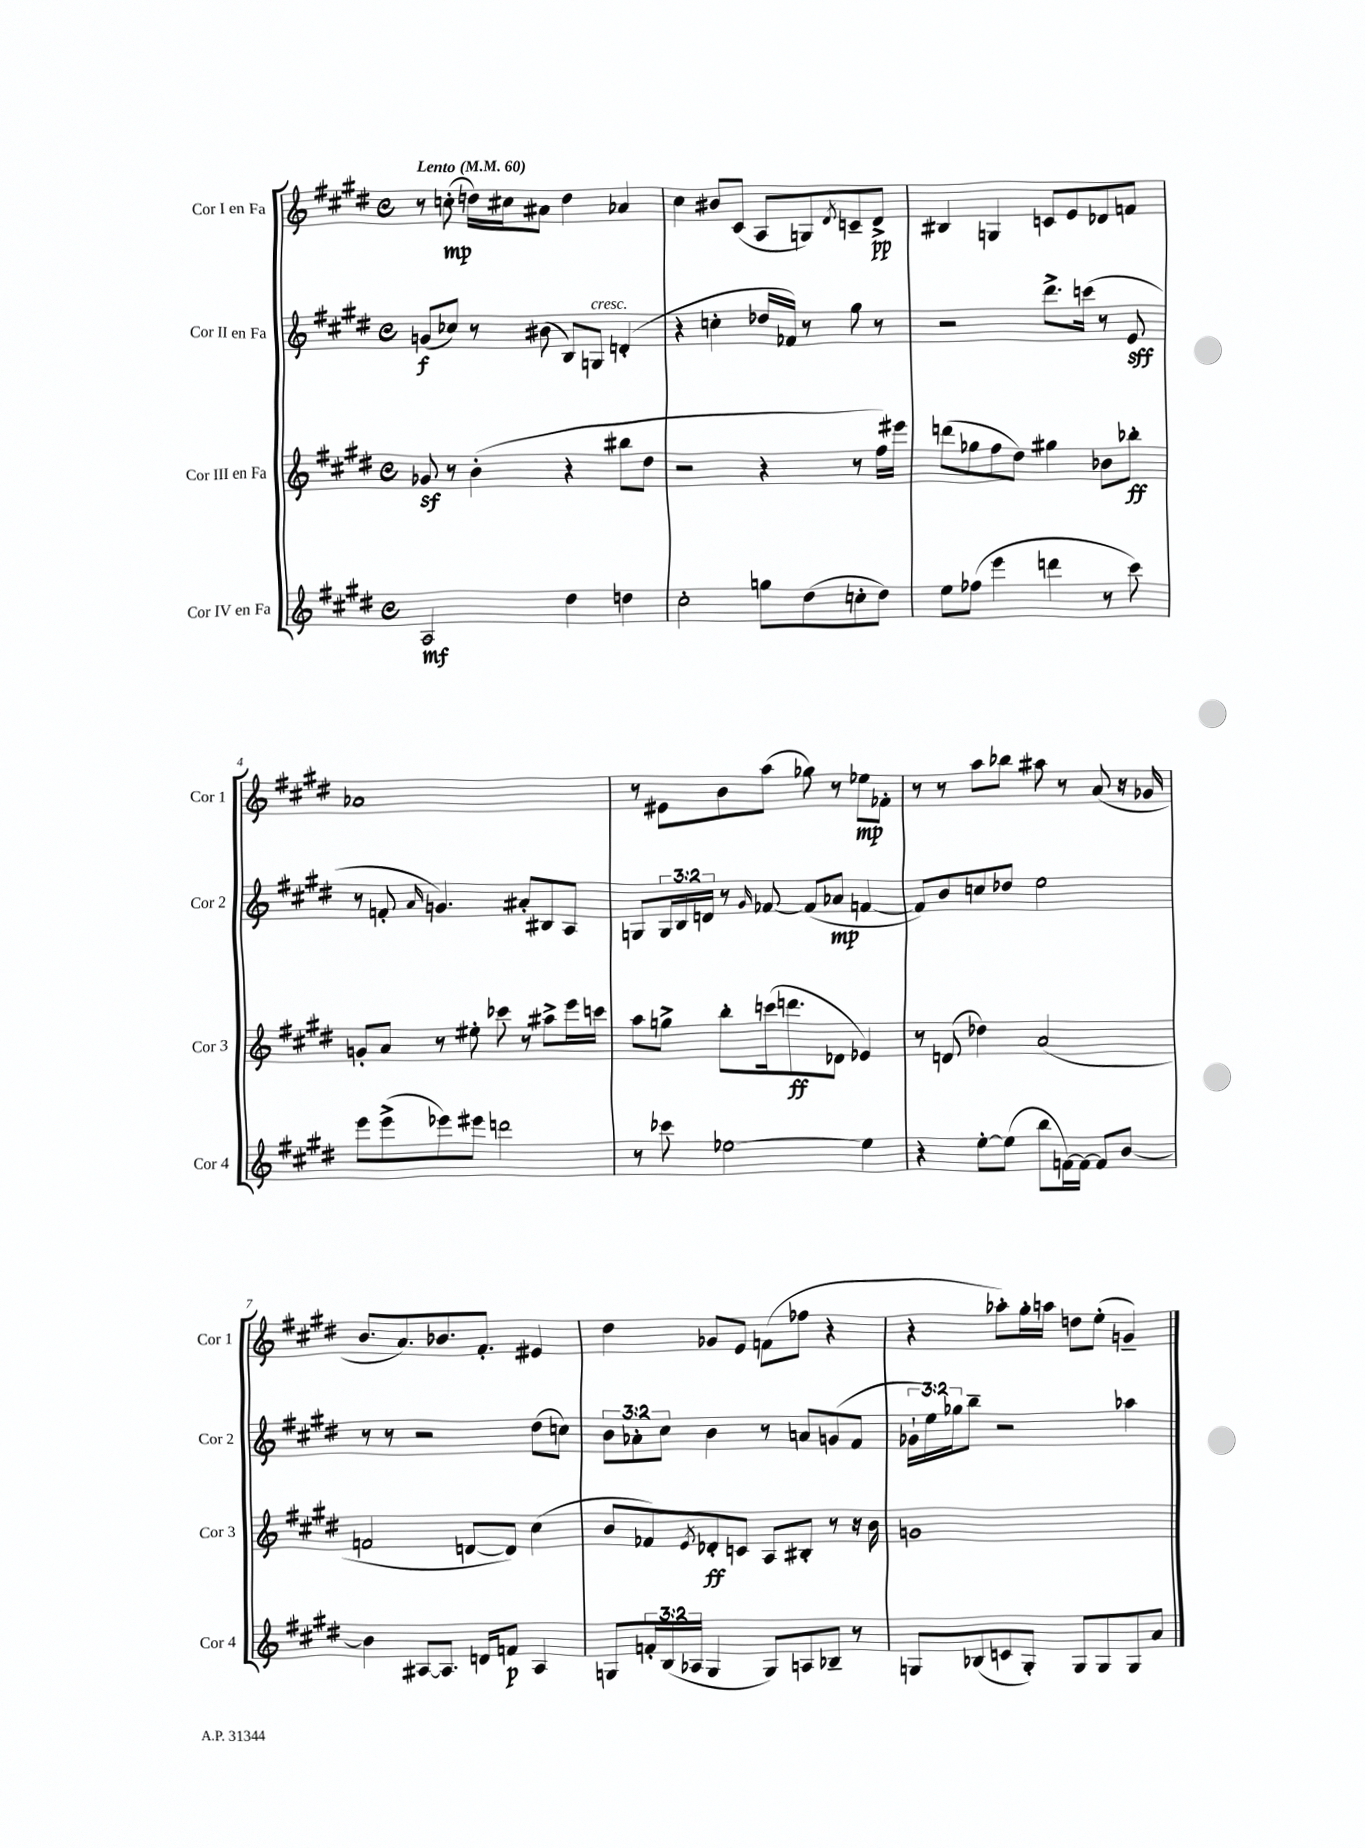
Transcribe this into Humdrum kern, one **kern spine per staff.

**kern	**kern	**kern	**kern
*staff4	*staff3	*staff2	*staff1
*clefG2	*clefG2	*clefG2	*clefG2
*k[f#c#g#d#]	*k[f#c#g#d#]	*k[f#c#g#d#]	*k[f#c#g#d#]
*M4/4	*M4/4	*M4/4	*M4/4
*met(c)	*met(c)	*met(c)	*met(c)
*MM60	*MM60	*MM60	*MM60
2A	8g-	(8g	8r
.	8r	8cc-)	(8cc'
.	(4b'	8r	16dd)
.	.	.	16cc#
.	.	(8b#	8a#
4dd#	4r	8B)	4dd
.	.	8G	.
4dd	8bb#	(4d'	4a-
.	8dd#	.	.
=	=	=	=
2cc#'	2r	4r	4cc#
.	.	4cc'	8b#
.	.	.	(8c#
8gg	4r	16dd-	8A
.	.	16f-)	.
(8dd#	.	8r	8G)
.	.	.	8qd#
8cc'	8r	8gg#	8c~
8dd#)	16ff#)	8r	8d#^
.	16eee#	.	.
=	=	=	=
8ee	(8ddd	2r	4B#
(8ff-	8gg-	.	.
4eee	8ff#	.	4G
.	8dd#)	.	.
4ddd	4gg#	8.ddd#^	8c
.	.	.	8e
.	.	(16ccc	.
8r	8b-	8r	8d-
8ccc#)	8bb-'	8e	8f
=	=	=	=
8eee	8g'	8r	1a-
(8eee^	8a	8f'	.
.	.	16qqa	.
8eee-)	8r	4.g)	.
8eee#	8ee#'	.	.
2ddd	8ccc-	.	.
.	8r	8a#'	.
.	8aa#^	8B#	.
.	16eee	8A	.
.	16ccc	.	.
=	=	=	=
8r	8aa	8G	8r
8ccc-	8gg^	24G	8e#
.	.	24B	.
.	.	24d	.
[2ee-	8bb'	8r	8b
.	.	16qqg#	.
.	(16ccc	[8f-	(8aa
.	8.ddd	.	.
.	.	(8f-]	8gg-)
.	8d-	8a-	8r
4ee-]	4e-)	[4f	8ee-
.	.	.	8f-'
=	=	=	=
4r	8r	8f])	8r
.	(8d	8b	8r
[8ee'	4dd-)	8cc	8aa
(8ee]	.	8dd-	8bb-
8bb	(2a	2ee	8aa#
[16f)	.	.	8r
16f_	.	.	.
8f]	.	.	(8a
[8b	.	.	16r
.	.	.	16g-
=	=	=	=
4b]	2f	8r	8.b
.	.	8r	.
.	.	.	8.a)
[8A#	.	2r	.
8.A#]	.	.	8.b-
.	[8d	.	.
16d	.	.	8.f#'
8f	8d])	.	.
4A#	(4cc#	(8dd#	4e#
.	.	8cc)	.
=	=	=	=
8G	8b	12b	4dd#
.	.	12a-'	.
24f'	8f-)	.	.
(24B	.	12cc#	.
24A-	.	.	.
.	8qe	.	.
4G	8d-'	4b	8g-
.	8c	.	8e
8G)	8A	8r	(8f
8A	8B#'	8a	8ff-
8B-~	8r	(8g	4r
8r	16r	8f#	.
.	16b	.	.
=	=	=	=
8G	1g	24g-`	4r
.	.	24ee)	.
.	.	24gg-	.
(8B-	.	8bb~	.
8c	.	2r	8aa-')
8G')	.	.	16gg#'
.	.	.	16aa
8G	.	.	8dd
8G	.	.	(8ee'
8G	.	4aa-	4g~)
8a	.	.	.
==	==	==	==
*-	*-	*-	*-
